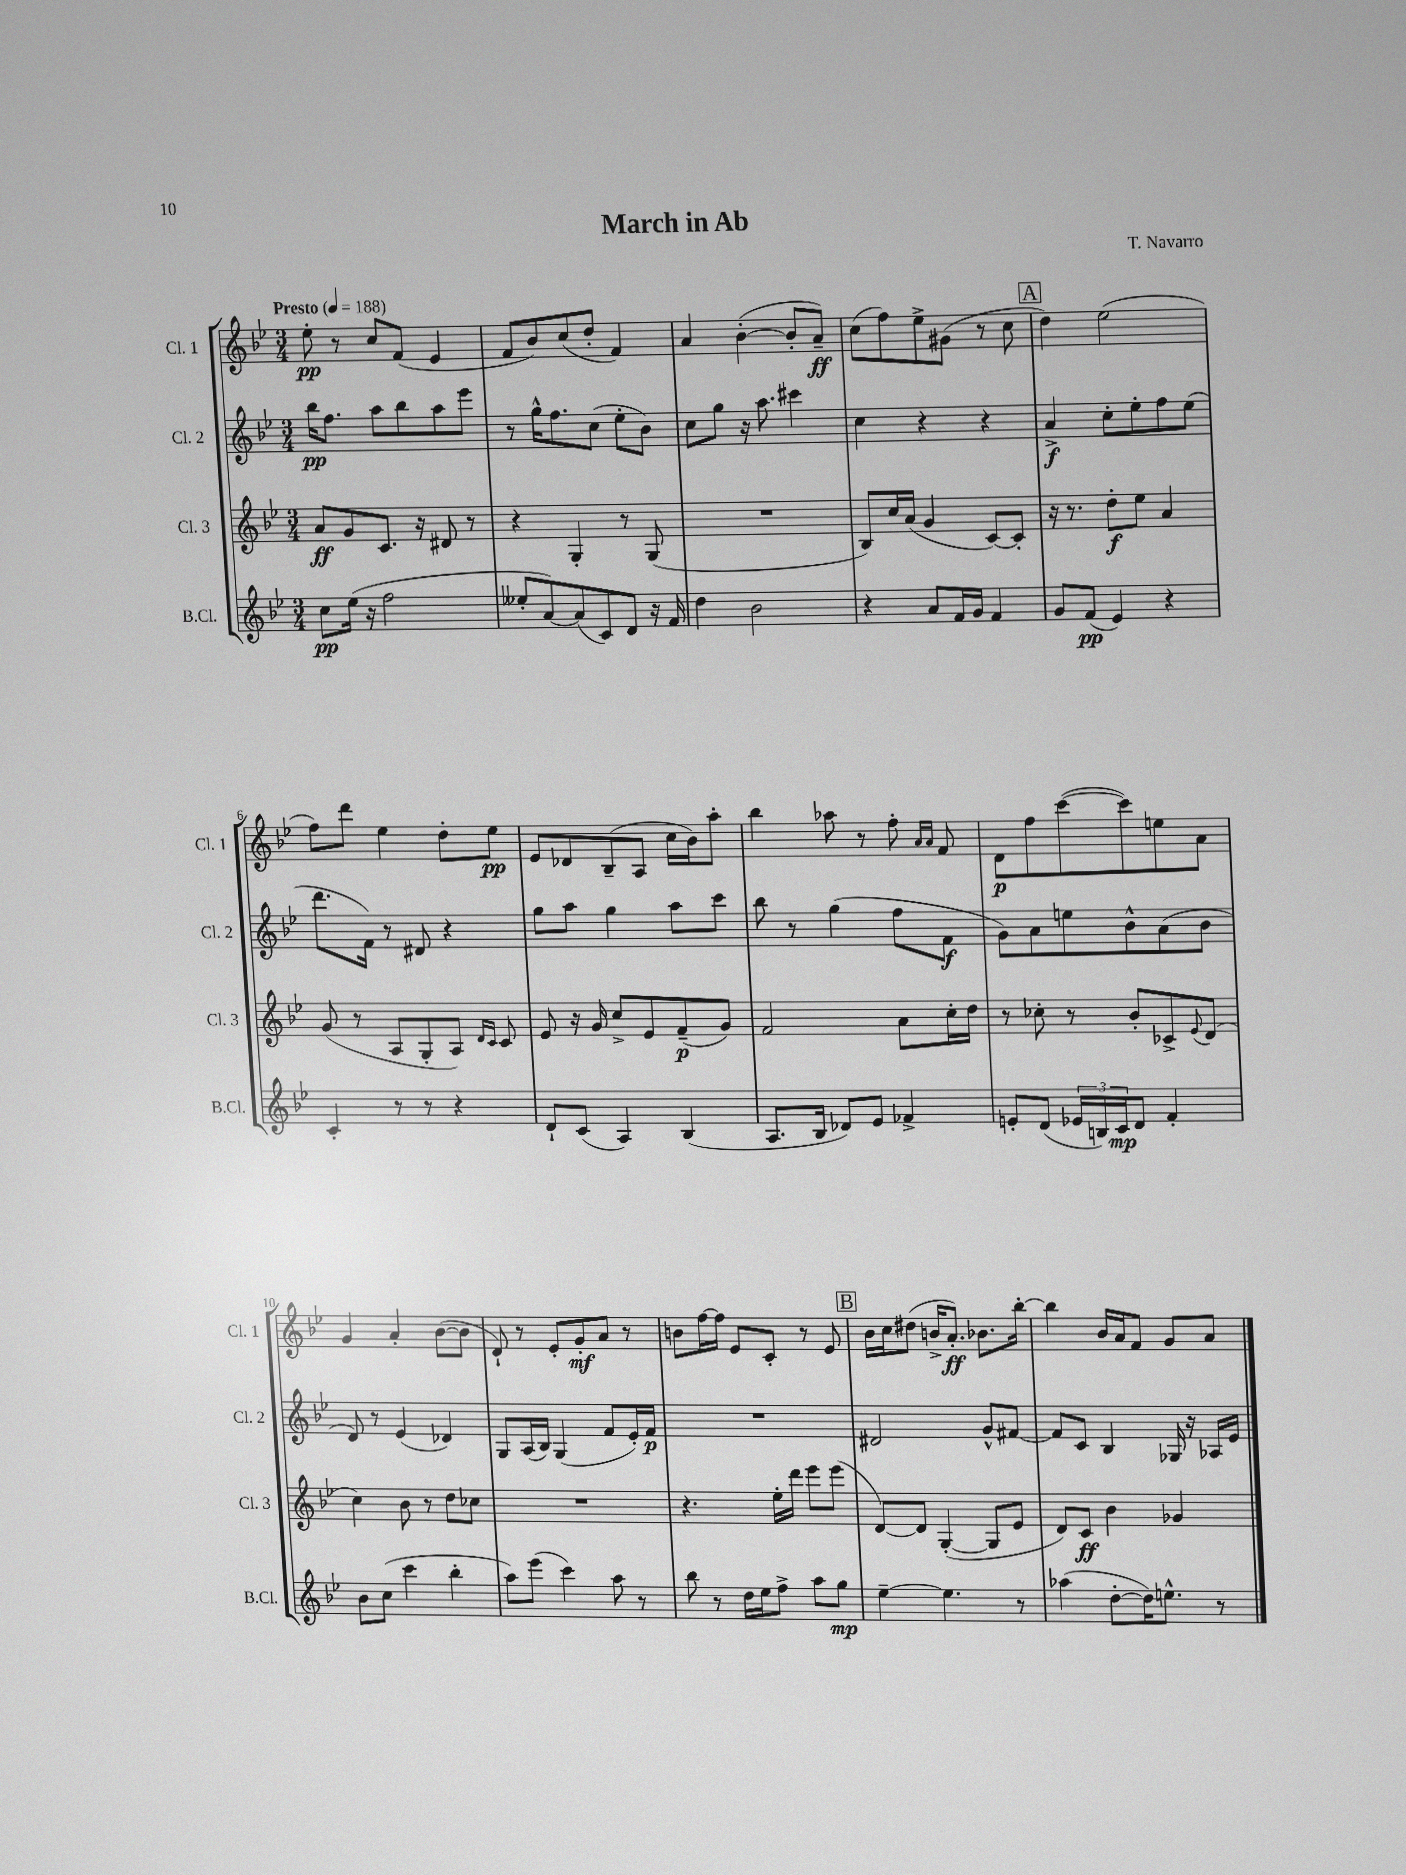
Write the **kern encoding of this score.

**kern	**kern	**kern	**kern
*staff4	*staff3	*staff2	*staff1
*clefG2	*clefG2	*clefG2	*clefG2
*k[b-e-]	*k[b-e-]	*k[b-e-]	*k[b-e-]
*M3/4	*M3/4	*M3/4	*M3/4
*MM188	*MM188	*MM188	*MM188
8cc\L	8a/L	16bb-\LK	8ee-'\
.	.	8.ff\J	.
(16ee-\Jk	8g/	.	8r
16r	.	.	.
2ff\	8.c/J	8aa\L	8cc/L
.	.	8bb-\	(8f/J
.	16r	.	.
.	8d#/	8aa\	4e-/
.	8r	8eee-\J	.
=	=	=	=
8ee--'/L	4r	8r	8f/L
[8a/)	.	16gg^^\LK	8b-/)
.	.	8.ff\	.
(8a/]	4G'/	.	(8cc/
8c/)	.	(8cc\J	8dd'/J
8d/J	8r	8ee-'\L	4f/)
16r	(8G/	8b-\J)	.
16f/	.	.	.
=	=	=	=
4dd\	2.r	8cc\L	4a/
.	.	8gg\J	.
2b-\	.	16r	([4b-'\
.	.	8.aa\	.
.	.	4ccc#\	8b-'/]L
.	.	.	8a~/J)
=	=	=	=
4r	8B-/L)	4cc\	(8cc\L
.	16cc/L	.	8ff\)
.	(16a/JJ	.	.
8a/L	4g/	4r	8ee-^\
16f/L	.	.	(8g#\J
16g/JJ	.	.	.
4f/	[8c/L)	4r	8r
.	8c'/]J	.	8cc\
=	=	=	=
8g/L	16r	4a^/	4dd\)
.	8.r	.	.
(8f/J	.	.	.
4e-/)	8dd'\L	8cc'\L	(2ee-\
.	8ee-\J	8ee-'\	.
4r	4a/	8ff\	.
.	.	(8ee-\J	.
=	=	=	=
4c'/	(8g/	8.ddd\L	8ff\L)
.	8r	.	8ddd\J
.	.	16f\Jk)	.
8r	8A/L	8r	4ee-\
8r	8G'/	8d#/	.
4r	8A/J)	4r	8dd'\L
.	16qqd/LL	.	.
.	16qqc/JJ	.	.
.	8c/	.	8ee-\J
=	=	=	=
8d`/L	8e-/	8gg\L	8e-/L
(8c/J	16r	8aa\J	8d-/
.	16g/	.	.
4A/)	8cc^/L	4gg\	(8B-~/
.	8e-/	.	8A/J
(4B-/	(8f~/	8aa\L	16cc\LL
.	.	.	16b-\J)
.	8g/J)	8ccc\J	8aa'\J
=	=	=	=
8.A/L	2f/	8bb-\	4bb-\
.	.	8r	.
16B-/Jk	.	.	.
8d-/L)	.	(4gg\	8aa-\
8e-/J	.	.	8r
4f-^/	8a\L	8ff\L	8ff'\
.	.	.	16qqa/LL
.	.	.	16qqa/JJ
.	16cc'\L	8f\J	8f/
.	16dd\JJ	.	.
=	=	=	=
8e'/L	8r	8g\L)	8d\L
(8d/J	8cc-'\	8a\	8ff\
24e-/LL	8r	8ee\	([8ccc\
24B/)	.	.	.
24c/J	.	.	.
8d/J	8b-'/L	8b-^^\	8ccc\])
4f'/	8c-^/	(8a\	8ee\
.	8qqe-/	.	.
.	(8d/J	8b-\J	8a\J
=	=	=	=
8b-\L	4cc\)	8d/)	4g/
(8cc\J	.	8r	.
4ccc\	8b-\	(4e-/	4a'/
.	8r	.	.
4bb-'\	8dd\L	4d-/)	([8b-\L
.	8cc-\J	.	8b-\]J
=	=	=	=
8aa\L)	2.r	8G/L	8d`/)
(8eee-\J	.	(16A/L	8r
.	.	16B-/JJ)	.
4ccc\)	.	(4G/	8e-'/L
.	.	.	8g'/
8aa\	.	8f/L	8a/J
8r	.	16e-'/L)	8r
.	.	16f/JJ	.
=	=	=	=
8bb-\	4.r	2.r	8b\L
8r	.	.	[16ff\L
.	.	.	16ff\]JJ
16dd\LL	.	.	8e-/L
16ee-\J	.	.	.
8ff^\J	16ee-'\LL	.	8c'/J
.	16ddd\JJ	.	.
8aa\L	8eee-\L	.	8r
8gg\J	(8eee-\J	.	8e-/
=	=	=	=
[4ee-~\	[8d/L)	2d#/	16b-\LL
.	.	.	16cc\J
.	8d/]J	.	(8dd#\J
4.ee-\]	([4G'/	.	16b^/LK
.	.	.	8.a'/J)
.	8G/]L	8g^^/L	8.b-\L
8r	8e-/J	[8f#/J	.
.	.	.	[16bb-'\Jk
=	=	=	=
(4aa-\	8d/L)	8f#/]L	4bb-\]
.	8c/J	8c/J	.
[8dd'\L	4b-\	4B-/	16b-/LL
.	.	.	16a/J
16dd\]K)	.	.	8f/J
8.ee^^\J	.	.	.
.	4g-/	16G-/	8g/L
.	.	16r	.
8r	.	16A-/LL	8a/J
.	.	16e-/JJ	.
==	==	==	==
*-	*-	*-	*-
